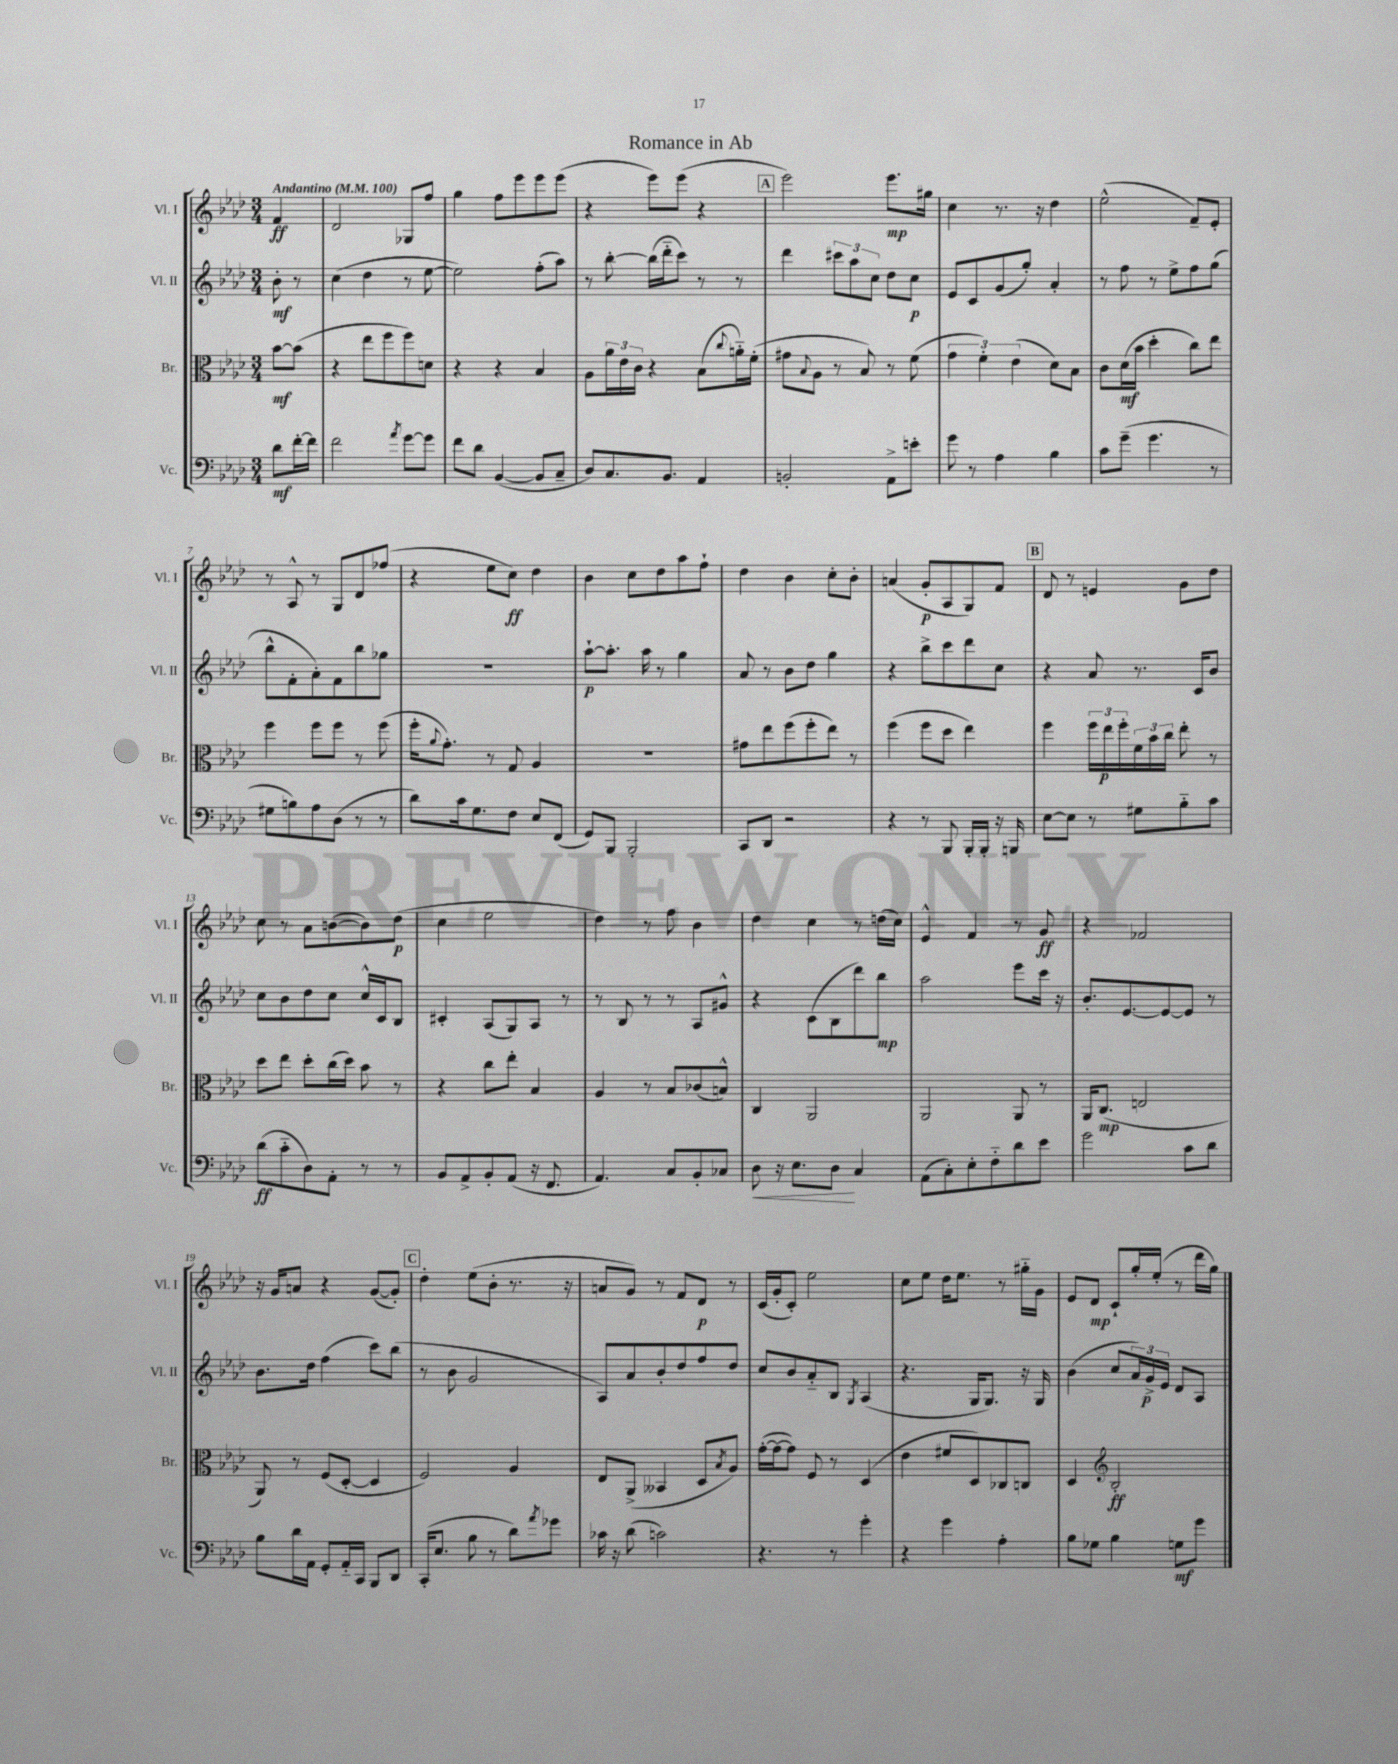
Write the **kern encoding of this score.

**kern	**dynam	**kern	**dynam	**kern	**dynam	**kern	**dynam
*part4	*part4	*part3	*part3	*part2	*part2	*part1	*part1
*staff4	*staff4	*staff3	*staff3	*staff2	*staff2	*staff1	*staff1
*I"Vc.	*	*I"Br.	*	*I"Vl. II	*	*I"Vl. I	*
*I'Vc.	*	*I'Br.	*	*I'Vl. II	*	*I'Vl. I	*
*clefF4	*	*clefC3	*	*clefG2	*	*clefG2	*
*k[b-e-a-d-]	*	*k[b-e-a-d-]	*	*k[b-e-a-d-]	*	*k[b-e-a-d-]	*
*M3/4	*	*M3/4	*	*M3/4	*	*M3/4	*
*MM100	*	*MM100	*	*MM100	*	*MM100	*
=	=	=	=	=	=	=	=
!	!	!	!	!	!	!LO:TX:a:B:t=Andantino	!
8d-\L	mf	[8b-\L	mf	8b-'\	mf	4f/	ff
[16f'\L	.	(8b-\J]	.	8r	.	.	.
16f\JJ]	.	.	.	.	.	.	.
=1	=1	=1	=1	=1	=1	=1	=1
2f\	.	4r	.	(4cc\	.	2d-/	.
.	.	8ee-\L	.	4dd-\	.	.	.
.	.	8ff\	.	.	.	.	.
8qa-/	.	.	.	.	.	.	.
[8g\L	.	8ff\)	.	8r	.	8G-X/L	.
8g\J]	.	8dn\J	.	[8ee-\	.	8ff/J	.
=2	=2	=2	=2	=2	=2	=2	=2
8f\L	.	4r	.	2ee-\])	.	4gg\	.
8d-\J	.	.	.	.	.	.	.
([4BB-/	.	4r	.	.	.	8ff\L	.
.	.	.	.	.	.	8eee-\	.
8BB-/L]	.	4B-/	.	(8ff'\L	.	8eee-\	.
8C~/J	.	.	.	8aa-\J)	.	(8eee-\J	.
=3	=3	=3	=3	=3	=3	=3	=3
8D-/L)	.	8A-\L	.	8r	.	4r	.
8.C/	.	24a-\L	.	[8bb-'\	.	.	.
.	.	24e-\	.	.	.	.	.
.	.	24c\JJ	.	.	.	.	.
.	.	4r	.	(16bb-\LL]	.	8eee-\L)	.
8.BB-/J	.	.	.	16ddd-\J	.	.	.
.	.	.	.	8ccc\J)	.	(8eee-\J	.
4AA-/	.	(8B-\L	.	8r	.	4r	.
.	.	8qqcc/	.	.	.	.	.
.	.	16an\L)	.	8r	.	.	.
.	.	(16f'\JJ	.	.	.	.	.
!!LO:REH:place=s1:t=A
=4	=4	=4	=4	=4	=4	=4	=4
2BBn'/	.	8g#X\L	.	4ddd-\	.	2eee-\)	.
.	.	8qqB-/	.	.	.	.	.
.	.	8A-\J	.	.	.	.	.
.	.	8r	.	12ccc#X\L	.	.	.
.	.	.	.	12aa-\	.	.	.
.	.	8B-/)	.	.	.	.	.
.	.	.	.	12cc\J	.	.	.
8AA-^\L	.	8r	.	8dd-\L	.	8.eee-\L	mp
8en'\J	.	(8f\	.	8cc\J	p	.	.
.	.	.	.	.	.	16gg#X\Jk	.
=5	=5	=5	=5	=5	=5	=5	=5
8g\	.	6g\	.	8e-/L	.	4cc\	.
8r	.	.	.	8c/	.	.	.
.	.	6f'\)	.	.	.	.	.
4A-\	.	.	.	(8g/	.	8.r	.
.	.	(6e-\	.	.	.	.	.
.	.	.	.	8gg'/J)	.	.	.
.	.	.	.	.	.	16r	.
4B-\	.	8d-\L)	.	4a-'/	.	4dd-\	.
.	.	8B-\J	.	.	.	.	.
=6	=6	=6	=6	=6	=6	=6	=6
8c\L	.	8c\L	.	8r	.	(2ee-^^\	.
(8g~\J	.	(16d-\L	mf	8ff\	.	.	.
.	.	16b-\JJ	.	.	.	.	.
4.g\	.	4dd-'\	.	8r	.	.	.
.	.	.	.	8ee-^\L	.	.	.
.	.	8cc\L)	.	8ff\	.	8f~/L)	.
8r	.	8ee-\J	.	(8gg\J	.	8e-'/J	.
!!LO:LB:g=z
=7	=7	=7	=7	=7	=7	=7	=7
8G#X\L	.	4ff\	.	8bb-^^\L	.	8r	.
8Bn\)	.	.	.	8f'\	.	8A-^^/	.
8A-\	.	8ff\L	.	8a-'\)	.	8r	.
(8D-\J	.	8ff\J	.	8f\	.	8G/L	.
8r	.	8r	.	8bb-\	.	8d-/	.
8r	.	(8ff\	.	8gg-X\J	.	(8ff-X/J	.
=8	=8	=8	=8	=8	=8	=8	=8
8d-\L)	.	16ff'\KL	.	2.r	.	4r	.
.	.	8qqa-/	.	.	.	.	.
.	.	8.g'\J)	.	.	.	.	.
16c\k	.	.	.	.	.	.	.
8.G\	.	.	.	.	.	.	.
.	.	8r	.	.	.	8ee-\L	.
8F\J	.	8G/	.	.	.	8cc\J)	ff
8E-/L	.	4A-/	.	.	.	4dd-\	.
(8FF/J	.	.	.	.	.	.	.
=9	=9	=9	=9	=9	=9	=9	=9
8GG/L)	.	2.r	.	[8aa-`\L	p	4b-\	.
8BBB-/J	.	.	.	8.aa-'\J]	.	.	.
2BBB-'/	.	.	.	.	.	8cc\L	.
.	.	.	.	16aa-\	.	.	.
.	.	.	.	8r	.	8dd-\	.
.	.	.	.	4gg\	.	8aa-\	.
.	.	.	.	.	.	8ff`\J	.
=10	=10	=10	=10	=10	=10	=10	=10
8CC/L	.	8g#X\L	.	8a-/	.	4dd-\	.
8DD-/J	.	8ee-\	.	8r	.	.	.
2r	.	(8ff\	.	8b-\L	.	4b-\	.
.	.	8ff'\	.	8dd-\J	.	.	.
.	.	8ee-\J)	.	4gg\	.	8cc'\L	.
.	.	8r	.	.	.	8b-'\J	.
=11	=11	=11	=11	=11	=11	=11	=11
4r	.	(4ff\	.	4r	.	(4an/	.
8r	.	8ff\L	.	8bb-^\L	.	8g'/L	p
8BBB-/	.	8dd-\J	.	8ccc\	.	8A-/	.
16BBB-'/LL	.	4ee-\)	.	8ddd-\	.	8G/)	.
16BBB-'/JJ	.	.	.	.	.	.	.
16r	.	.	.	8cc\J	.	8f/J	.
16BBBn/	.	.	.	.	.	.	.
!!LO:REH:place=s1:t=B
=12	=12	=12	=12	=12	=12	=12	=12
[8E-\L	.	4ff\	.	4r	.	8d-/	.
8E-\J]	.	.	.	.	.	8r	.
8r	.	24ff\LL	.	8a-/	.	4en/	.
.	.	24ee-\	p	.	.	.	.
.	.	24ff'\	.	.	.	.	.
8G#X\L	.	24f\	.	8.r	.	.	.
.	.	24b-\	.	.	.	.	.
.	.	24cc\JJ	.	.	.	.	.
8B-\	.	8ee-'\	.	.	.	8g\L	.
.	.	.	.	16c/KL	.	.	.
8c\J	.	8r	.	8b-/J	.	8dd-\J	.
!!LO:LB:g=z
=13	=13	=13	=13	=13	=13	=13	=13
(8d-\L	ff	8dd-\L	.	8cc\L	.	8cc\	.
8c\	.	8ee-\J	.	8b-\	.	8r	.
8D-\)	.	8dd-'\L	.	8dd-\	.	8a-\L	.
8AA-'\J	.	(16cc\L	.	8cc\J	.	([8bn\	.
.	.	16dd-\JJ)	.	.	.	.	.
8r	.	8b-\	.	16cc^^/LL	.	8b\])	.
.	.	.	.	16c/J	.	.	.
8r	.	8r	.	8B-/J	.	(8dd-\J	p
=14	=14	=14	=14	=14	=14	=14	=14
8BB-/L	.	4r	.	4c#X'/	.	4cc\	.
8AA-^/	.	.	.	.	.	.	.
8BB-'/	.	8cc\L	.	(8A-/L	.	2ee-\	.
(8AA-/J	.	8ee-'\J	.	8G/)	.	.	.
16r	.	4B-/	.	8A-/J	.	.	.
8.FF/	.	.	.	.	.	.	.
.	.	.	.	8r	.	.	.
=15	=15	=15	=15	=15	=15	=15	=15
4.AA-/)	.	4A-/	.	8r	.	4dd-\)	.
.	.	.	.	8B-/	.	.	.
.	.	8r	.	8r	.	8r	.
8C/L	.	8B-/L	.	8r	.	8ff\	.
8BB-'/	.	(8c-X/	.	8A-/L	.	4b-\	.
8C-X/J	.	8Bn^^/J)	.	8g#X^^/J	.	.	.
=16	=16	=16	=16	=16	=16	=16	=16
!	!LO:HP:b	!	!	!	!	!	!
8D-\	<	4C/	.	4r	.	4dd-\	.
16r	.	.	.	.	.	.	.
8.E-\L	.	.	.	.	.	.	.
.	.	2AA-/	.	(8c\L	.	4cc\	.
8D-\J	.	.	.	8B-\	.	.	.
4C/	[	.	.	8ddd-\)	.	8r	.
.	.	.	.	8bb-\J	mp	(16ddn\LL	.
.	.	.	.	.	.	16cc\JJ)	.
=17	=17	=17	=17	=17	=17	=17	=17
(8AA-\L	.	2AA-/	.	2aa-\	.	4e-^^/	.
8C'\)	.	.	.	.	.	.	.
8E-'\	.	.	.	.	.	4f/	.
8F\	.	.	.	.	.	.	.
8d-\	.	8AA-/	.	8eee-\L	.	8r	.
8e-\J	.	8r	.	16ccc\Jk	.	8g/	ff
.	.	.	.	16r	.	.	.
=18	=18	=18	=18	=18	=18	=18	=18
2g\	.	16AA-/KL	.	8.b-'/L	.	4r	.
.	.	(8.C/J	mp	.	.	.	.
.	.	.	.	[8.e-/	.	.	.
.	.	2En/	.	.	.	2f-X/	.
.	.	.	.	8e-/_	.	.	.
8c\L	.	.	.	8e-/J]	.	.	.
8d-\J	.	.	.	8r	.	.	.
!!LO:LB:g=z
=19	=19	=19	=19	=19	=19	=19	=19
8B-\L	.	8AA-/)	.	8.b-\L	.	16r	.
.	.	.	.	.	.	16g/KL	.
16d-\L	.	8r	.	.	.	8an/J	.
16AA-\JJ	.	.	.	16dd-\Jk	.	.	.
8GG'/L	.	(8F/L	.	(4ff\	.	4r	.
16AA-/L	.	[8D-'/J	.	.	.	.	.
16CC/JJ	.	.	.	.	.	.	.
8BBB-/L	.	4D-/]	.	8ccc\L)	.	([8g/L	.
8DD-/J	.	.	.	(8bb-\J	.	8g'/J])	.
!!LO:REH:place=s1:t=C
=20	=20	=20	=20	=20	=20	=20	=20
(16CC'/KL	.	2F/)	.	8r	.	4dd-'\	.
8.E-/J	.	.	.	.	.	.	.
.	.	.	.	8b-\	.	.	.
8B-\	.	.	.	2g/	.	(8ee-\L	.
8r	.	.	.	.	.	8b-'\J	.
8d-\L)	.	4A-/	.	.	.	8.r	.
8qa-/	.	.	.	.	.	.	.
8g-X\J	.	.	.	.	.	.	.
.	.	.	.	.	.	16r	.
=21	=21	=21	=21	=21	=21	=21	=21
16c-X\	.	8E-/L	.	8A-/L)	.	8an/L	.
16r	.	.	.	.	.	.	.
(8d-\	.	(8AA-^/J	.	8a-/	.	8g/J)	.
2cn\)	.	4BB--X/	.	8b-'/	.	8r	.
.	.	.	.	8dd-/	.	8f/L	.
.	.	8D-/L	.	8ff/	.	8d-/J	p
.	.	8qB-/	.	.	.	.	.
.	.	8A-/J)	.	8dd-/J	.	8r	.
=22	=22	=22	=22	=22	=22	=22	=22
4.r	.	([16g'\LL	.	8cc/L	.	(16c/LL	.
.	.	16g\J_	.	.	.	16g'/J	.
.	.	8g\J])	.	8b-/	.	8c'/J)	.
.	.	8F/	.	8a-/	.	2ee-\	.
8r	.	8r	.	8B-/J	.	.	.
.	.	.	.	8qG/	.	.	.
4g'\	.	(4D-/	.	(4A-/	.	.	.
=23	=23	=23	=23	=23	=23	=23	=23
4r	.	4e-\	.	4.r	.	8cc\L	.
.	.	.	.	.	.	8ee-\J	.
4g\	.	8f#X/L	.	.	.	16dd-\KL	.
.	.	.	.	.	.	8.ee-\J	.
.	.	8D-/)	.	16G/KL	.	.	.
.	.	.	.	8.G/J)	.	.	.
4A-'\	.	8C-X/	.	.	.	8r	.
.	.	8Cn/J	.	16r	.	16gg#X\LL	.
.	.	.	.	16G/	.	16g\JJ	.
=24	=24	=24	=24	=24	=24	=24	=24
8B-\L	.	4D-/	.	(4b-\	.	8e-/L	.
8G-X\J	.	.	.	.	.	8d-/J	mp
*	*	*clefG2	*	*	*	*	*
4B-\	.	2B-'/	ff	8cc/L	.	8c`/L	.
.	.	.	.	24a-/L)	.	16gg'/L	.
.	.	.	.	24g^/	p	.	.
.	.	.	.	.	.	(16ee-'/JJ	.
.	.	.	.	24e-/JJ	.	.	.
8Gn\L	mf	.	.	8d-/L	.	8r	.
8g\J	.	.	.	8A-/J	.	16ddd-\LL	.
.	.	.	.	.	.	16gg\JJ)	.
==	==	==	==	==	==	==	==
*-	*-	*-	*-	*-	*-	*-	*-
